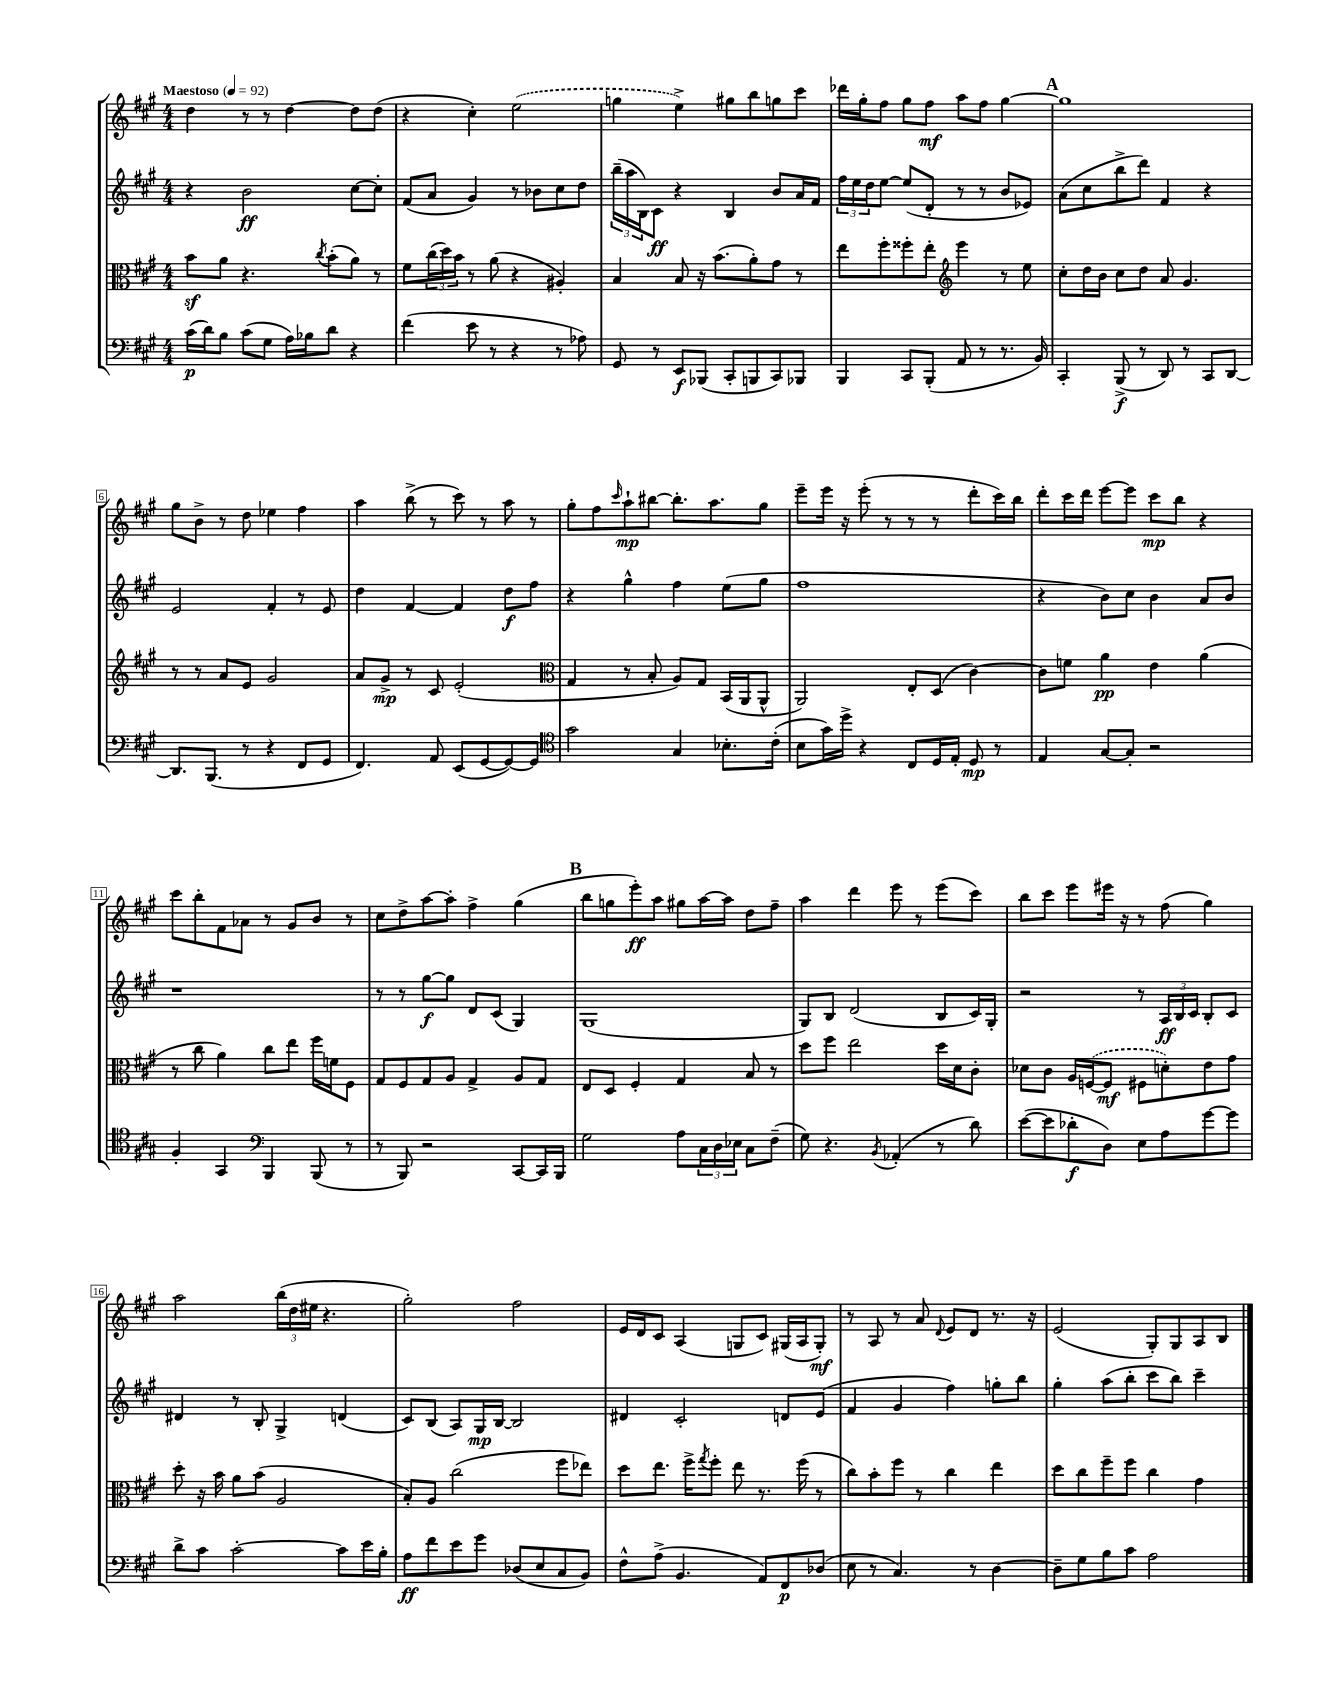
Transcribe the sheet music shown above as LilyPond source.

<<
\new StaffGroup <<
\new Staff = "s0" {
    \clef treble \key a \major \numericTimeSignature \time 4/4 \tempo "Maestoso" 4 = 92
    d''4 r8 r8 d''4~ d''8 d''8( |
    r4 cis''4-.) \once \slurDashed e''2( |
    g''4 e''4->) gis''8 b''8 g''8 cis'''8 |
    des'''16 gis''16-. fis''8 gis''8 fis''8\mf a''8 fis''8 gis''4~ |
    \mark \markup { \bold "A" } gis''1 |
    gis''8 b'8-> r8 d''8 ees''4 fis''4 |
    a''4 b''8->( r8 cis'''8) r8 a''8 r8 |
    gis''8-. fis''8 \grace { cis'''16 } a''8-!\mp bis''8~ bis''8.-. a''8. gis''8 |
    e'''8-- e'''16 r16 e'''8-.( r8 r8 r8 d'''8-. cis'''16) b''16 |
    d'''8-. cis'''16 d'''16 e'''8~ e'''8 cis'''8\mp b''8 r4 |
    cis'''8 b''8-. fis'8 aes'8 r8 gis'8 b'8 r8 |
    cis''8 d''8-> a''8~ a''8-. fis''4-> gis''4( |
    \mark \markup { \bold "B" } b''8 g''8 e'''8-.\ff) a''8 gis''8 a''16~ a''16 d''8 fis''8-- |
    a''4 d'''4 e'''8 r8 e'''8( cis'''8) |
    b''8 cis'''8 e'''8 eis'''16 r16 r8 fis''8( gis''4) |
    a''2 \tuplet 3/2 { b''16( d''16 eis''16 } r4. |
    gis''2-.) fis''2 |
    e'16 d'16 cis'8 a4( g8 cis'8) gis16( a16 gis8-.\mf) |
    r8 a8 r8 a'8 \appoggiatura { d'8 } e'8 d'8 r8. r16 |
    e'2( gis8-.) gis8 a8 b8 \bar "|." |
}
\new Staff = "s1" {
    \clef treble \key a \major \numericTimeSignature \time 4/4
    r4 b'2\ff cis''8~ cis''8-. |
    fis'8( a'8 gis'4) r8 bes'8 cis''8 d''8 |
    \tuplet 3/2 { b''16--( a''16 b16) } cis'8\ff r4 b4 b'8 a'16 fis'16 |
    \tuplet 3/2 { fis''16 e''16 d''16 } e''8~ e''8( d'8-. r8 r8 b'8 ees'8) |
    \mark \markup { \bold "A" } a'8( cis''8 b''8-> d'''8) fis'4 r4 |
    e'2 fis'4-. r8 e'8 |
    d''4 fis'4~ fis'4 d''8\f fis''8 |
    r4 gis''4-^ fis''4 e''8( gis''8 |
    fis''1 |
    r4 b'8) cis''8 b'4 a'8 b'8 |
    r1 |
    r8 r8 gis''8~\f gis''8 d'8 cis'8( gis4) |
    \mark \markup { \bold "B" } gis1( |
    gis8) b8 d'2( b8 cis'16) gis16-. |
    r2 r8 \tuplet 3/2 { a16\ff b16 cis'16 } b8-. cis'8 |
    dis'4 r8 b8-. gis4-> d'4( |
    cis'8) b8( a8) gis16\mp b16~ b2 |
    dis'4 cis'2-. d'8 e'8( |
    fis'4 gis'4 fis''4) g''8-. b''8 |
    gis''4-. a''8( b''8-. cis'''8 b''8) cis'''4-- \bar "|." |
}
\new Staff = "s2" {
    \clef alto \key a \major \numericTimeSignature \time 4/4
    b'8\sf a'8 r4. \acciaccatura { cis''8 } b'8-.( a'8) r8 |
    fis'8 \tuplet 3/2 { cis''16( d''16) b'16 } r8 a'8( r4 ais4-.) |
    b4 b8 r16 b'8.( a'8-.) gis'8 r8 |
    e''8 fis''8-. fisis''8-. e''8-. \clef treble e'''4 r8 e''8 |
    \mark \markup { \bold "A" } cis''8-. d''16 b'16 cis''8 d''8 a'8 gis'4. |
    r8 r8 a'8 e'8 gis'2 |
    a'8 gis'8->\mp r8 cis'8 e'2-.( |
    \clef alto gis4 r8 b8-. a8) gis8 b,16( a,16 a,8-^ |
    a,2) e8-. d8( cis'4~) |
    cis'8 f'8 a'4\pp e'4 a'4( |
    r8 cis''8 a'4) cis''8 e''8 fis''16 f'16 fis8 |
    gis8 fis8 gis8 a8 gis4-> a8 gis8 |
    \mark \markup { \bold "B" } e8 d8 fis4-. gis4 b8 r8 |
    d''8 fis''8 e''2 d''16 d'16 cis'8-. |
    des'8 cis'8 a16 \once \slurDashed f16~( f8\mf fis8 d'8-.) e'8 gis'8 |
    d''8-. r16 b'16 a'8 b'8( a2 |
    b8-.) a8 cis''2( fis''8 ees''8) |
    d''8 e''8. fis''16-> \acciaccatura { gis''8 } fis''8-. e''8 r8. fis''16( r8 |
    cis''8) b'8-. fis''8 r8 cis''4 e''4 |
    d''8 cis''8 fis''8-- fis''8 cis''4 gis'4 \bar "|." |
}
\new Staff = "s3" {
    \clef bass \key a \major \numericTimeSignature \time 4/4
    cis'16\p( d'16) b8 cis'8( gis8 a16) bes16 d'8 r4 |
    fis'4( e'8 r8 r4 r8 aes8) |
    gis,8 r8 e,8\f bes,,8( cis,8-. b,,8 cis,8) bes,,8 |
    b,,4 cis,8 b,,8-.( a,8 r8 r8. b,16) |
    \mark \markup { \bold "A" } cis,4-. b,,8->\f( r8 d,8) r8 cis,8 d,8~ |
    d,8. b,,8.( r8 r4 fis,8 gis,8 |
    fis,4.) a,8 e,8( gis,8~ gis,8~) gis,8 |
    \clef tenor gis'2 gis4 bes8.-. cis'16-.( |
    b8 gis'16) d''16-> r4 cis8 d16 e16-. d8\mp r8 |
    e4 gis8~ gis8-. r2 |
    fis4-. gis,4 \clef bass b,,4 b,,8( r8 |
    r8 b,,8) r2 cis,8~ cis,16 b,,16 |
    \mark \markup { \bold "B" } gis2 a8 \tuplet 3/2 { cis16 d16 ees16 } cis8 fis8--( |
    gis8) r4. \acciaccatura { b,8 } aes,4-.( r8 d'8) |
    e'8~( e'8 des'8-.\f d8) e8 a8 gis'8~ gis'8 |
    d'8-> cis'8 cis'2~-. cis'8 e'16 b16-. |
    a8\ff fis'8 e'8 gis'8 des8( e8 cis8 b,8) |
    fis8-^ a8->( b,4. a,8) fis,8\p des8( |
    e8 r8 cis4.) r8 d4~ |
    d8-- gis8 b8 cis'8 a2 \bar "|." |
}
>>
>>
\layout { \context { \Score \override BarNumber.stencil = #(make-stencil-boxer 0.1 0.3 ly:text-interface::print) } }
